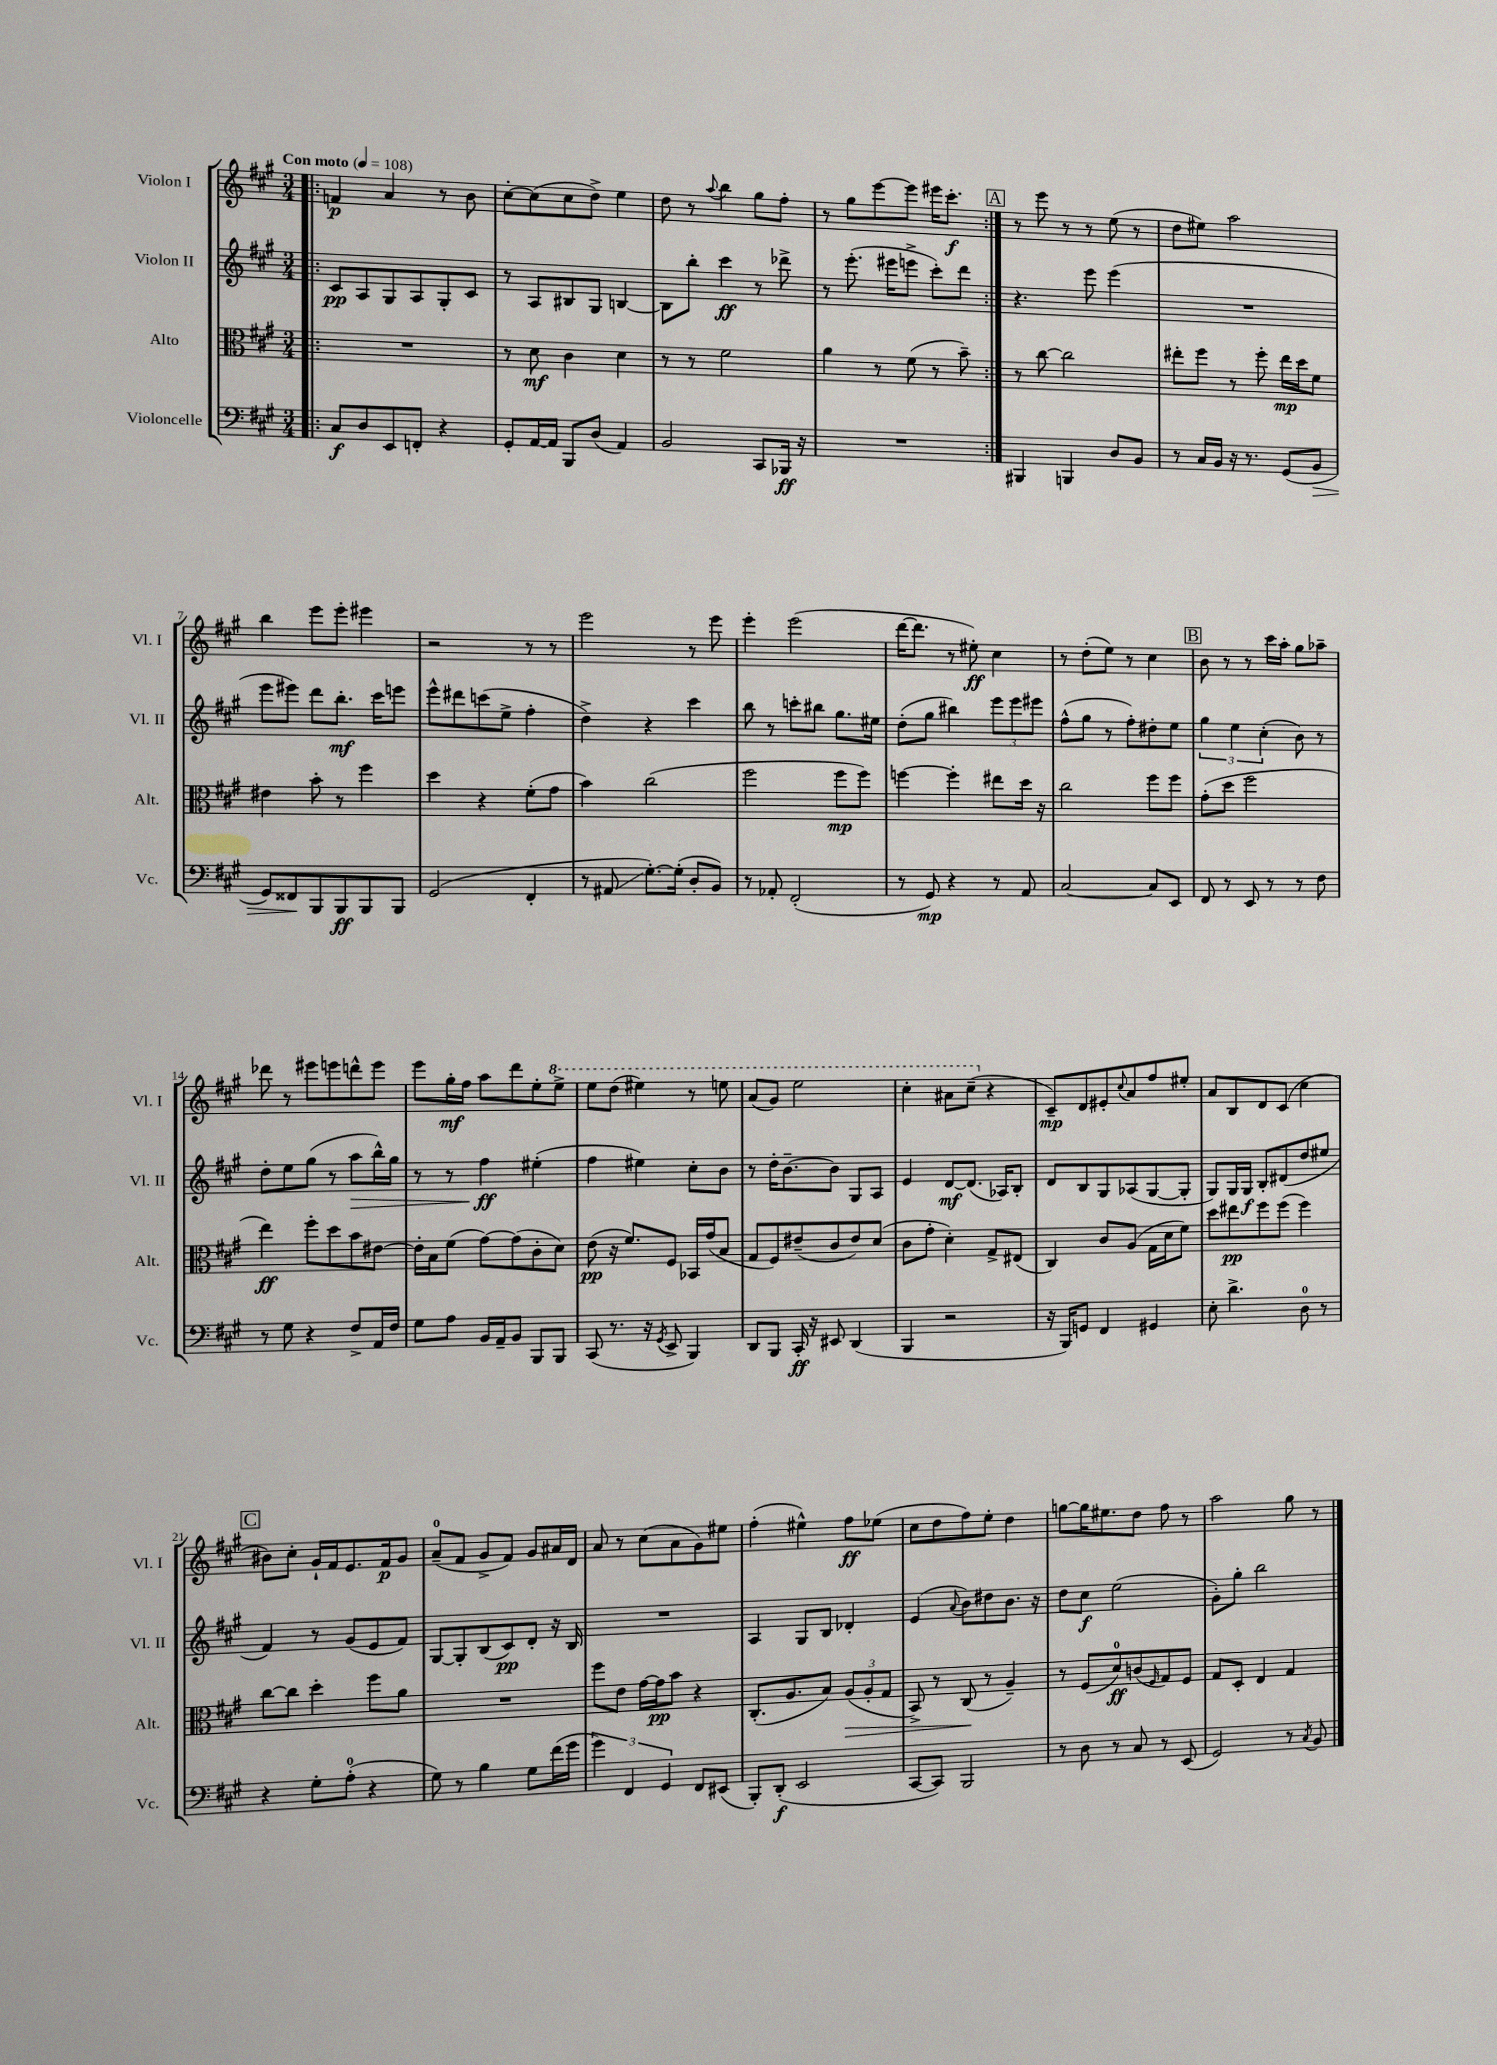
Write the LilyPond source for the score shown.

<<
\new StaffGroup <<
\new Staff = "s0" \with { instrumentName = "Violon I" shortInstrumentName = "Vl. I" } {
    \clef treble \key a \major \numericTimeSignature \time 3/4 \tempo "Con moto" 4 = 108
    \repeat volta 2 { \bar ".|:" f'4\p a'4 r8 b'8 |
    cis''8~-. cis''8( cis''8 d''8->) e''4 |
    d''8 r8 \appoggiatura { a''8 } b''4 gis''8 fis''8-. |
    r8 gis''8 e'''8~ e'''8 eis'''16 cis'''8.-.\f | }
    \mark \markup { \box "A" } r8 e'''8 r8 r8 e''8( r8 |
    d''8 eis''8) a''2 |
    b''4 e'''8 e'''8-. eis'''4 |
    r2 r8 r8 |
    e'''2 r8 e'''8 |
    e'''4-. e'''2( |
    d'''16~ d'''8. r8 eis''8-.\ff) cis''4 |
    r8 d''8-.( e''8) r8 cis''4 |
    \mark \markup { \box "B" } b'8 r8 r8 cis'''16 a''16-. gis''8 aes''8-- |
    des'''8 r8 eis'''8 e'''8 d'''8-^ e'''8 |
    e'''8 gis''16-.\mf fis''16 a''8 d'''8 e''8-. \ottava #1 e'''8-> |
    e'''8 d'''8( eis'''4) r8 e'''8 |
    a''8( gis''8) e'''2 |
    cis'''4-. ais''8 cis'''8--( \ottava #0 r4 |
    cis'8--\mp) d'8 eis'8-. \appoggiatura { cis''8 } a'8 fis''8 eis''8-. |
    a'8 b8 d'8 cis'8( cis''4 |
    \mark \markup { \box "C" } bis'8) cis''8-. gis'16-! fis'16 e'8. fis'16\p gis'8 |
    a'8-0--( fis'8 gis'8-> fis'8) gis'8 ais'16 d'16 |
    a'8 r8 cis''8( a'8 gis'8) eis''8 |
    fis''4-.( eis''4-^) fis''8\ff ees''8( |
    cis''8 d''8 fis''8) e''8-. d''4 |
    g''8~ g''16 eis''8. d''8 fis''8 r8 |
    a''2 gis''8 r8 \bar "|." |
}
\new Staff = "s1" \with { instrumentName = "Violon II" shortInstrumentName = "Vl. II" } {
    \clef treble \key a \major \numericTimeSignature \time 3/4
    \repeat volta 2 { \bar ".|:" cis'8\pp a8 gis8 a8 gis8-. cis'8 |
    r8 a8 bis8 gis8 b4~ |
    b8 b''8-. cis'''4\ff r8 des'''8-> |
    r8 e'''8.-.( eis'''16 e'''8-> cis'''8-.) d'''8 | }
    \mark \markup { \box "A" } r4. e'''8 e'''4( |
    R2. |
    e'''8 eis'''8) d'''8 b''8.-.\mf cis'''16 e'''8 |
    e'''8-^ dis'''8 c'''8( e''8-> fis''4-. |
    d''4->) r4 cis'''4 |
    b''8 r8 c'''8-. bis''8 gis''8. eis''16 |
    d''8-.( gis''8 bis''4) \tuplet 3/2 { e'''8 e'''8 eis'''8 } |
    fis''8-^( gis''8 r8 fis''8-.) dis''8-. e''8 |
    \mark \markup { \box "B" } \tuplet 3/2 { gis''4 e''4 cis''4-.( } b'8) r8 |
    d''8-. e''8 gis''8( r8 a''8\> b''16-^) gis''16 |
    r8 r8 fis''4\ff\! eis''4-.( |
    fis''4 eis''4) cis''8-. b'8 |
    r8 d''16-. b'8.~-- b'8 gis8 a8 |
    e'4 d'8~\mf d'8.( aes16) b8-. |
    d'8 b8 gis8 aes8( gis8~ gis8-. |
    gis8) gis16 gis16\f b8-. dis'8( d''8 eis''8 |
    \mark \markup { \box "C" } fis'4) r8 gis'8( e'8 fis'8) |
    gis8~ gis8-. b8( cis'8\pp) d'8-. r16 b16 |
    R2. |
    a4 gis8 b8 des'4-. |
    e'4( \appoggiatura { a'8 } b'8) dis''8 b'8. r16 |
    d''8 cis''8\f e''2( |
    gis'8-.) gis''8-. b''2 \bar "|." |
}
\new Staff = "s2" \with { instrumentName = "Alto" shortInstrumentName = "Alt." } {
    \clef alto \key a \major \numericTimeSignature \time 3/4
    \repeat volta 2 { \bar ".|:" R2. |
    r8 d'8\mf cis'4 d'4 |
    r8 r8 fis'2 |
    a'4 r8 fis'8( r8 b'8--) | }
    \mark \markup { \box "A" } r8 cis''8~ cis''2 |
    eis''8-. fis''8 r8 fis''8-. eis''16\mp d''16 fis'8 |
    eis'4 b'8-. r8 fis''4 |
    d''4 r4 fis'8-.( gis'8 |
    b'4) cis''2( |
    fis''2 fis''8\mp fis''8) |
    f''4~ f''4-. eis''8 d''16 r16 |
    cis''2 fis''8 fis''8 |
    \mark \markup { \box "B" } gis'8-.( d''8 fis''2 |
    e''4\ff) fis''8-. d''8 b'8 eis'8~ |
    eis'16-. b16 fis'8( gis'8~) gis'8( cis'8-. d'8) |
    e'8\pp( r16 fis'8.) fis8 bes,16 gis'16( b8 |
    gis8 fis8) eis'8--( cis'8 eis'8) d'8( |
    cis'8 gis'8-. d'4-.) gis8-> eis8( |
    cis4) cis'8 a8( gis16 d'16 fis'8) |
    d''8 eis''8\pp fis''8 fis''8( fis''4) |
    \mark \markup { \box "C" } cis''8~ cis''8 d''4-. fis''8 a'8 |
    R2. |
    fis''8 e'8 gis'16~ gis'16\pp b'8 r4 |
    cis8.-.( a8. b8) \tuplet 3/2 { a8\>( a8-. gis8 } |
    b,8->) r8 cis8\!( r8 a4--) |
    r8 fis8( d'8-0\ff) c'8( \grace { fis16 } gis8) fis8 |
    gis8 d8-. e4 gis4 \bar "|." |
}
\new Staff = "s3" \with { instrumentName = "Violoncelle" shortInstrumentName = "Vc." } {
    \clef bass \key a \major \numericTimeSignature \time 3/4
    \repeat volta 2 { \bar ".|:" cis8\f d8 e,8 f,8-. r4 |
    gis,8-. a,16~ a,16 b,,8 d8( a,4) |
    b,2 cis,8 bes,,16\ff r16 |
    R2. | }
    \mark \markup { \box "A" } bis,,4 b,,4 d8 b,8 |
    r8 cis16 b,16 r16 r8. gis,8( b,8\> |
    gis,8) fisis,8\! b,,8 b,,8\ff b,,8 b,,8 |
    gis,2( fis,4-. |
    r8 ais,8\glissando gis8.~-.) gis16-.( d8-. b,8) |
    r8 aes,8-. fis,2-.( |
    r8 gis,8\mp) r4 r8 a,8 |
    cis2~ cis8 e,8 |
    \mark \markup { \box "B" } fis,8 r8 e,8 r8 r8 fis8 |
    r8 gis8 r4 fis8-> a,16 fis16 |
    gis8 a8 b,16 a,16-- b,8 b,,8 b,,8 |
    cis,8( r8. r16 \acciaccatura { gis,8 } e,8-> b,,4) |
    d,8 b,,8 cis,16-.\ff r16 eis,8 d,4( |
    b,,4 r2 |
    r16 b,,16) g,8 fis,4 gis,4 |
    e8-. d'4.-> d8-0 r8 |
    \mark \markup { \box "C" } r4 gis8-. a8-0-.( r4 |
    gis8) r8 b4 gis8 fis'16( gis'16 |
    \tuplet 3/2 { gis'4) fis,4 gis,4 } fis,8 eis,8( |
    b,,8-.) d,8-.\f( e,2 |
    cis,8~ cis,8) b,,2 |
    r8 d8 r8 cis8 r8 e,8( |
    gis,2) r8 \acciaccatura { cis8 } b,8 \bar "|." |
}
>>
>>
